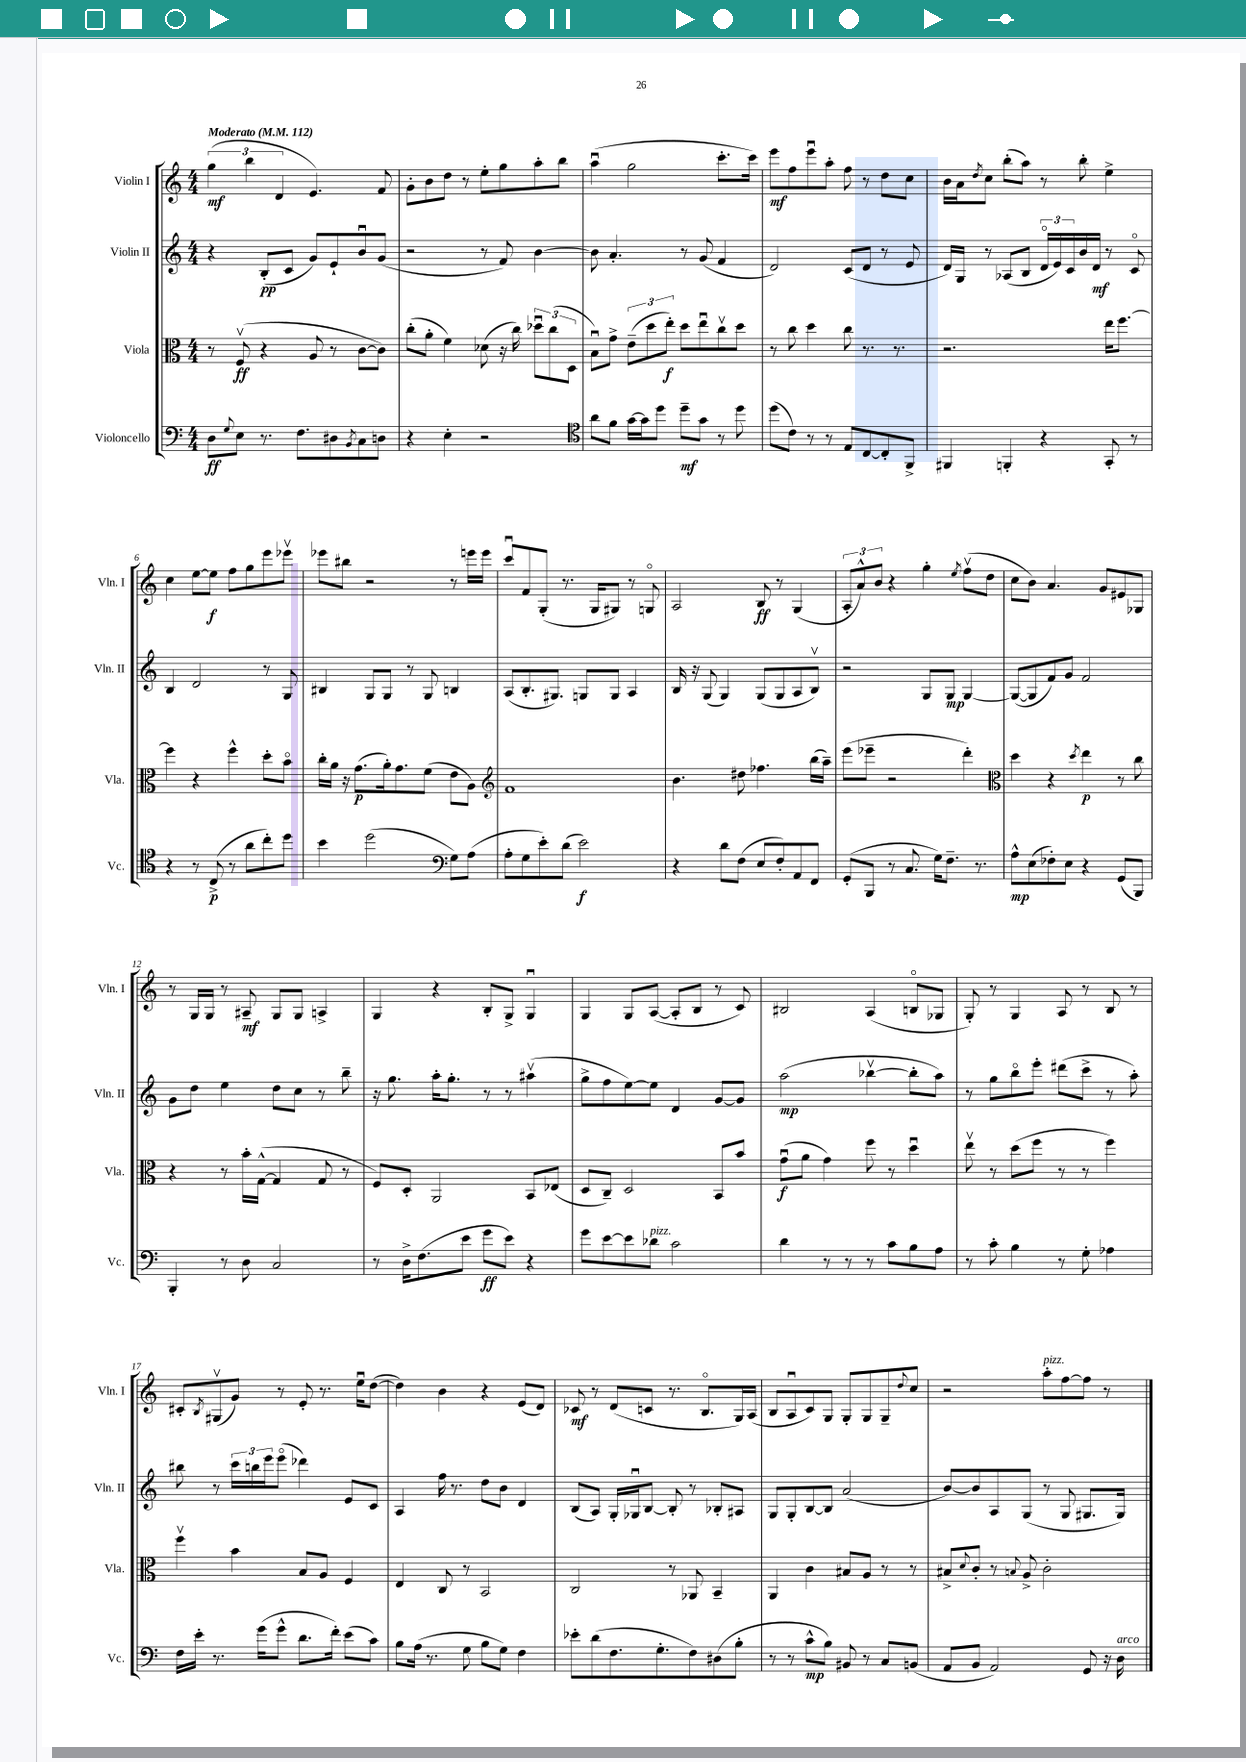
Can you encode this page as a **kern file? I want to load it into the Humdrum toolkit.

**kern	**dynam	**kern	**dynam	**kern	**dynam	**kern	**dynam
*part4	*part4	*part3	*part3	*part2	*part2	*part1	*part1
*staff4	*staff4	*staff3	*staff3	*staff2	*staff2	*staff1	*staff1
*I"Violoncello	*	*I"Viola	*	*I"Violin II	*	*I"Violin I	*
*I'Vc.	*	*I'Vla.	*	*I'Vln. II	*	*I'Vln. I	*
*clefF4	*	*clefC3	*	*clefG2	*	*clefG2	*
*k[]	*	*k[]	*	*k[]	*	*k[]	*
*M4/4	*	*M4/4	*	*M4/4	*	*M4/4	*
*MM112	*	*MM112	*	*MM112	*	*MM112	*
=1	=1	=1	=1	=1	=1	=1	=1
!	!	!	!	!	!	!LO:TX:a:B:t=Moderato	!
8D\L	ff	8r	.	4r	.	(6gg\	mf
8qqG/	.	.	.	.	.	.	.
8E\J	.	(8Fv/	ff	.	.	.	.
.	.	.	.	.	.	6bb\	.
8.r	.	4r	.	(8B'/L	pp	.	.
.	.	.	.	.	.	6d/	.
.	.	.	.	8c/J	.	.	.
8.F\L	.	.	.	.	.	.	.
.	.	8A/	.	8g/L)	.	4.e/)	.
8D#X\	.	8r	.	8e`/	.	.	.
8qBB/	.	.	.	.	.	.	.
8C\	.	[8c\L	.	8bu/	.	.	.
8Dn\J	.	8c\J])	.	(8g/J	.	8f/	.
=2	=2	=2	=2	=2	=2	=2	=2
4r	.	(8cc'\L	.	2r	.	8g'\L	.
.	.	8a'\J	.	.	.	8b\	.
4E'\	.	4f\)	.	.	.	8dd\J	.
.	.	.	.	.	.	8r	.
2r	.	(8d-X\	.	8r	.	8ee'\L	.
.	.	16r	.	8f/)	.	8gg\	.
.	.	16cc\)	.	.	.	.	.
.	.	12dd-Xu\L	.	[4b\	.	8aa'\	.
.	.	(12cc\	.	.	.	.	.
.	.	.	.	.	.	8bb\J	.
.	.	12D\J	.	.	.	.	.
=3	=3	=3	=3	=3	=3	=3	=3
*clefC4	*	*	*	*	*	*	*
8a\L	.	8Bu\L)	.	8b\]	.	(4aau\	.
8f\J	.	8g^\J	.	4.a'/	.	.	.
[16g\LL	.	(12e~\L	.	.	.	2gg\	.
16g\J]	.	.	.	.	.	.	.
.	.	12dd\	.	.	.	.	.
8dd\J	.	.	.	.	.	.	.
.	.	12ee'\J)	f	.	.	.	.
8dd~\L	mf	8dd\L	.	8r	.	.	.
8g\J	.	8eeu\	.	(8g/	.	.	.
8r	.	8ccv\	.	4f/	.	8.ccc'\L	.
8dd\	.	8dd\J	.	.	.	.	.
.	.	.	.	.	.	16ccc\Jk)	.
=4	=4	=4	=4	=4	=4	=4	=4
(8dd\L	.	8r	.	2d/)	.	8eee\L	mf
8c\J)	.	8cc\	.	.	.	8ff\	.
8r	.	4dd\	.	.	.	8eeeu\	.
8r	.	.	.	.	.	8aa'\J	.
8E/L	.	8cc\	.	(8c/L	.	8ff\	.
[8C/	.	8.r	.	8d/J	.	8r	.
8C'/]	.	.	.	8r	.	8dd\L	.
.	.	8.r	.	.	.	.	.
8FF^/J	.	.	.	8e/	.	8cc\J	.
=5	=5	=5	=5	=5	=5	=5	=5
4FF#X/	.	2.r	.	16d/LL)	.	16b\LL	.
.	.	.	.	16G/JJ	.	16a\J	.
.	.	.	.	.	.	8qdd/	.
.	.	.	.	8r	.	8cc\J	.
4FFn'/	.	.	.	(8A-X/L	.	(8bb'\L	.
.	.	.	.	8B/J	.	8aa\J)	.
4r	.	.	.	24d/LL	.	8r	.
.	.	.	.	24e/)	.	.	.
.	.	.	.	24c/	.	.	.
.	.	.	.	16b/	.	8bb'\	.
.	.	.	.	16d/JJ	mf	.	.
8GG'/	.	16ee\KL	.	8r	.	4ee^\	.
.	.	[8.ff\J	.	.	.	.	.
8r	.	.	.	8c/	.	.	.
!!LO:LB:g=z
=6	=6	=6	=6	=6	=6	=6	=6
4r	.	4ff\]	.	4B/	.	4cc\	.
8r	.	4r	.	2d/	.	[8ee\L	.
(8C^/	p	.	.	.	.	8ee\J]	f
8r	.	4ff^^\	.	.	.	8ff\L	.
8a\L	.	.	.	.	.	8gg\	.
8cc'\)	.	8dd'\L	.	8r	.	8eee\	.
8dd\J	.	8b\J	.	8G/	.	8eee-Xv\J	.
=7	=7	=7	=7	=7	=7	=7	=7
4b\	.	16cc'\LL	.	4B#X/	.	8eee-X\L	.
.	.	16a\JJ	.	.	.	.	.
.	.	16r	.	.	.	8bb#X\J	.
.	.	(8.g\L	p	.	.	.	.
(2dd\	.	.	.	8G/L	.	2r	.
.	.	16a'\k)	.	8G/J	.	.	.
.	.	8.g\	.	.	.	.	.
.	.	.	.	8r	.	.	.
.	.	(8f\J	.	8G/	.	.	.
*clefF4	*	*	*	*	*	*	*
8G\L)	.	8e\L	.	4Bn/	.	8r	.
(8A\J	.	8A\J)	.	.	.	16eeen\LL	.
.	.	.	.	.	.	16eee\JJ	.
=8	=8	=8	=8	=8	=8	=8	=8
*	*	*clefG2	*	*	*	*	*
8A'\L	.	1f	.	(8A/L	.	8cccu/L	.
8G\	.	.	.	8.B'/	.	8f/	.
8e'\)	.	.	.	.	.	(8G'/J	.
.	.	.	.	8.G#X/J)	.	.	.
(8d\J	.	.	.	.	.	8.r	.
2e\)	f	.	.	8Gn/L	.	.	.
.	.	.	.	.	.	16G/KL	.
.	.	.	.	8G/J	.	8G#X/J)	.
.	.	.	.	4A/	.	8r	.
.	.	.	.	.	.	8Gn/	.
=9	=9	=9	=9	=9	=9	=9	=9
4r	.	4.b\	.	16B/	.	2A/	.
.	.	.	.	16r	.	.	.
.	.	.	.	(8G/	.	.	.
8d\L	.	.	.	4G/)	.	.	.
(8F\J	.	8dd#X\	.	.	.	.	.
8E/L	.	4.ff-X\	.	(8G/L	.	8B/	ff
8F'/)	.	.	.	8G/	.	8r	.
8AA/	.	.	.	8A/	.	(4G/	.
8FF/J	.	(16bb\LL	.	8Bv/J)	.	.	.
.	.	16aa~\JJ)	.	.	.	.	.
=10	=10	=10	=10	=10	=10	=10	=10
(8GG'/L	.	(8eee\L	.	2r	.	12A'/L	.
.	.	.	.	.	.	12a^^/)	.
8BBB/J	.	8eee-X~\J	.	.	.	.	.
.	.	.	.	.	.	12b/J	.
8r	.	2r	.	.	.	4r	.
8.C/	.	.	.	.	.	.	.
.	.	.	.	8G/L	.	4gg'\	.
16G\KL)	.	.	.	.	.	.	.
8.F~\J	.	.	.	8G/J	mp	.	.
.	.	.	.	.	.	8qee/	.
.	.	4ddd'\)	.	[4G/	.	(8ffv\L	.
8.r	.	.	.	.	.	.	.
.	.	.	.	.	.	8dd\J	.
=11	=11	=11	=11	=11	=11	=11	=11
*	*	*clefC3	*	*	*	*	*
8A^^\L	mp	4dd\	.	(8G/L_	.	8cc\L	.
(8E\	.	.	.	8G/]	.	8b\J)	.
8F-X'\)	.	4r	.	8f/)	.	4.a/	.
8E\J	.	.	.	8g/J	.	.	.
.	.	8qdd/	.	.	.	.	.
4r	.	4ee\	p	2f/	.	.	.
.	.	.	.	.	.	8g/L	.
(8GG/L	.	8r	.	.	.	8e#X/	.
8BBB/J)	.	8cc\	.	.	.	8G-X/J	.
!!LO:LB:g=z
=12	=12	=12	=12	=12	=12	=12	=12
4BBB'/	.	4r	.	8g\L	.	8r	.
.	.	.	.	8dd\J	.	16G/LL	.
.	.	.	.	.	.	16G/JJ	.
8r	.	8r	.	4ee\	.	8r	.
8D\	.	16b'\LL	.	.	.	8A#X~/	mf
.	.	([16G^^\JJ	.	.	.	.	.
2C/	.	4G/]	.	8dd\L	.	8G/L	.
.	.	.	.	8cc\J	.	8G/J	.
.	.	8G/	.	8r	.	4An^/	.
.	.	8r	.	8bb~\	.	.	.
=13	=13	=13	=13	=13	=13	=13	=13
8r	.	8F/L)	.	16r	.	4G/	.
.	.	.	.	8.gg\	.	.	.
16D^\KL	.	8D'/J	.	.	.	.	.
(8.F\	.	.	.	.	.	.	.
.	.	2AA/	.	16aa'\KL	.	4r	.
.	.	.	.	8.gg'\J	.	.	.
8e\J	.	.	.	.	.	.	.
8g\L	ff	.	.	8r	.	8B'/L	.
8e\J)	.	.	.	8r	.	8G^/J	.
4r	.	8BB/L	.	(4aa#Xv\	.	4Gu/	.
.	.	(8E-X/J	.	.	.	.	.
=14	=14	=14	=14	=14	=14	=14	=14
8g\L	.	8D/L	.	8gg^\L	.	4G/	.
[8e\	.	8C~/J)	.	8ff\	.	.	.
8e\]	.	2D/	.	[8ee\)	.	8G/L	.
!LO:TX:a:i:t=pizz.	!	!	!	!	!	!	!
8d-X\J	.	.	.	8ee\J]	.	([8A/J	.
2c\	.	.	.	4d/	.	8A'/L]	.
.	.	.	.	.	.	8B/J	.
.	.	8BB/L	.	[8g/L	.	8r	.
.	.	8b/J	.	8g/J]	.	8c/)	.
=15	=15	=15	=15	=15	=15	=15	=15
4d\	.	(8gu\L	f	(2aa\	mp	2B#X/	.
.	.	8a\J	.	.	.	.	.
8r	.	4g\)	.	.	.	.	.
8r	.	.	.	.	.	.	.
8r	.	8ff\	.	[4bb-Xv\	.	(4A/	.
8c\L	.	8r	.	.	.	.	.
8B\	.	4ddu\	.	8bb-'\L]	.	8Bn/L	.
8A\J	.	.	.	8aa\J)	.	8G-X/J	.
=16	=16	=16	=16	=16	=16	=16	=16
8r	.	8eev\	.	8r	.	8G'/)	.
8c'\	.	8r	.	8gg\L	.	8r	.
4B\	.	(8dd\L	.	8bb\	.	4G/	.
.	.	8ff\J	.	8eee'\J	.	.	.
8r	.	8r	.	(8ddd#X\L	.	8A/	.
8G'\	.	8r	.	8ccc^\J	.	8r	.
4A-X\	.	4ff\)	.	8r	.	8B/	.
.	.	.	.	8aa'\)	.	8r	.
!!LO:LB:g=z
=17	=17	=17	=17	=17	=17	=17	=17
16F\LL	.	4ffv\	.	8bb#X\	.	8c#X'/L	.
16e'\JJ	.	.	.	.	.	.	.
.	.	.	.	.	.	8qB/	.
8.r	.	.	.	8r	.	(8G#Xv/	.
.	.	4b\	.	24ccc\LL	.	8g/J)	.
.	.	.	.	24bbn\	.	.	.
(16g\KL	.	.	.	.	.	.	.
.	.	.	.	24eee\J	.	.	.
8g^^\J	.	.	.	(8eee\J	.	8r	.
8.d\L	.	8B/L	.	4ddd-X\)	.	8e'/	.
.	.	8A/J	.	.	.	8.r	.
16f'\Jk)	.	.	.	.	.	.	.
(8e\L	.	4F/	.	8e/L	.	.	.
.	.	.	.	.	.	16eeu\KL	.
8c\J)	.	.	.	8c/J	.	([8dd\J	.
=18	=18	=18	=18	=18	=18	=18	=18
8B\L	.	4E/	.	4A/	.	4dd\])	.
(16A\Jk	.	.	.	.	.	.	.
8.r	.	.	.	.	.	.	.
.	.	8C/	.	16ff\	.	4b\	.
.	.	.	.	8.r	.	.	.
8G\	.	8r	.	.	.	.	.
8B\L	.	2BB/	.	8dd\L	.	4r	.
8G\J)	.	.	.	8b\J	.	.	.
4F\	.	.	.	4d/	.	(8e/L	.
.	.	.	.	.	.	8d/J)	.
=19	=19	=19	=19	=19	=19	=19	=19
8e-X'\L	.	2C/	.	(8B/L	.	8c-X/	mf
(8d\	.	.	.	8A/J)	.	8r	.
8.F\	.	.	.	16G'/LL	.	(8d/L	.
.	.	.	.	16G-Xu/J	.	.	.
.	.	.	.	[8B/J	.	8cn/J	.
8.G'\	.	.	.	.	.	.	.
.	.	8r	.	8B'/]	.	8.r	.
8F\)	.	8AA-X/	.	8r	.	.	.
.	.	.	.	.	.	8.B/L	.
(8D#X\	.	4BB~/	.	8B-X'/L	.	.	.
8B'\J	.	.	.	8A#X/J	.	16G/L)	.
.	.	.	.	.	.	(16A/JJ	.
=20	=20	=20	=20	=20	=20	=20	=20
8r	.	4AA/	.	8G/L	.	8B/L	.
8r	.	.	.	8G'/	.	8Au/	.
8c^^\L	mp	4c\	.	[8B/	.	8c/)	.
8B\J)	.	.	.	8B/J]	.	8G/J	.
8BB#X/	.	8B#X/L	.	(2a/	.	8G'/L	.
8r	.	8A/J	.	.	.	8G/	.
8C/L	.	8r	.	.	.	8G~/	.
.	.	.	.	.	.	8qqdd/	.
(8BBn/J	.	8r	.	.	.	8cc/J	.
=21	=21	=21	=21	=21	=21	=21	=21
8AA/L	.	8B#X^/L	.	[8b/L)	.	2r	.
.	.	8qqd/	.	.	.	.	.
8BB/J	.	8c'/J	.	8b/]	.	.	.
2AA/)	.	8r	.	8A/	.	.	.
.	.	8qqBn/	.	.	.	.	.
.	.	8A^/	.	(8G/J	.	.	.
!	!	!	!	!	!	!LO:TX:a:i:t=pizz.	!
.	.	2c'\	.	8r	.	8aa'\L	.
.	.	.	.	8G/	.	[8ff\	.
8GG/	.	.	.	8.G#X/L	.	8ff\J]	.
16r	.	.	.	.	.	8r	.
!LO:TX:a:i:t=arco	!	!	!	!	!	!	!
16D\	.	.	.	16G#/Jk)	.	.	.
==	==	==	==	==	==	==	==
*-	*-	*-	*-	*-	*-	*-	*-
